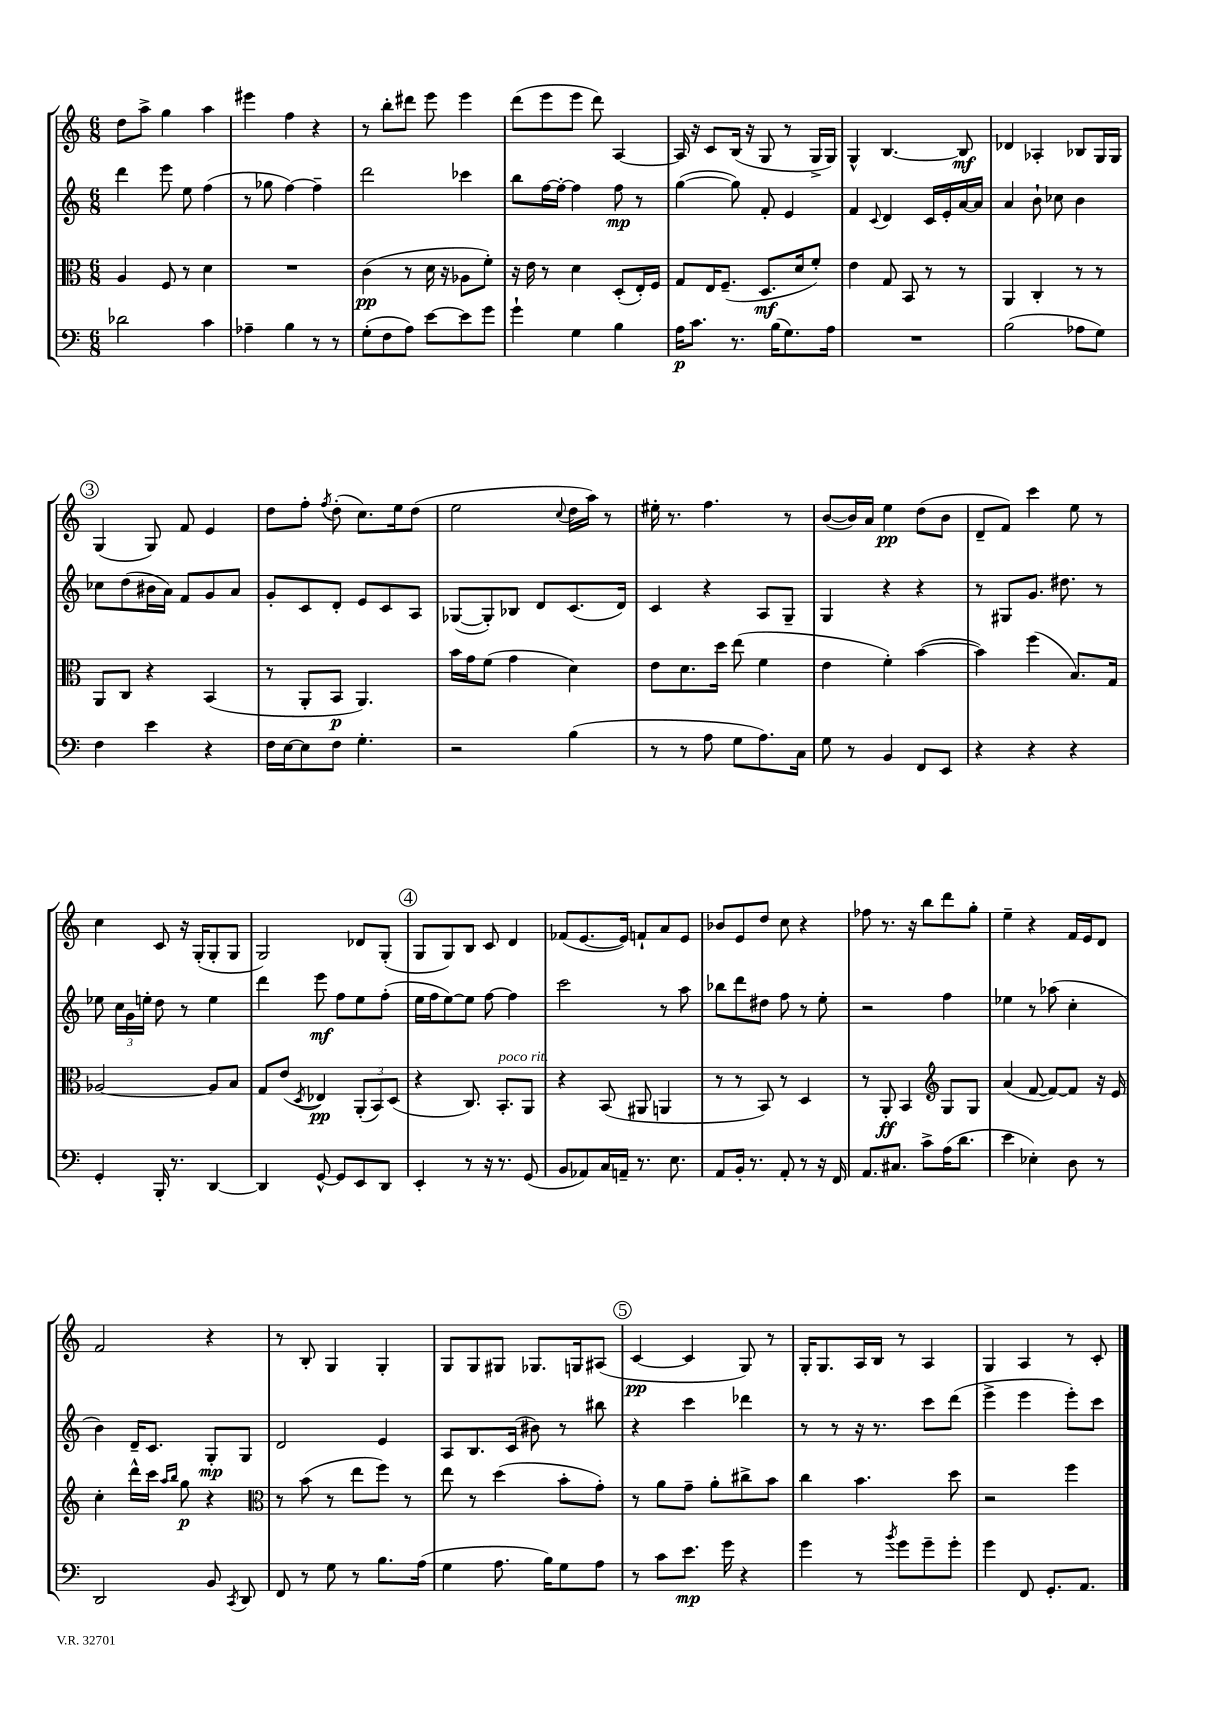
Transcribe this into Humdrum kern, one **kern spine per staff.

**kern	**kern	**kern	**kern
*staff4	*staff3	*staff2	*staff1
*clefF4	*clefC3	*clefG2	*clefG2
*k[]	*k[]	*k[]	*k[]
*M6/8	*M6/8	*M6/8	*M6/8
2d-\	4A/	4ddd\	8dd\L
.	.	.	8aa^\J
.	8F/	8eee\	4gg\
.	8r	8ee\	.
4c\	4d\	(4ff\	4aa\
=	=	=	=
4A-~\	2.r	8r	4eee#\
.	.	8gg-\	.
4B\	.	[4ff\)	4ff\
8r	.	4ff~\]	4r
8r	.	.	.
=	=	=	=
(8G'\L	(4c\	2ddd\	8r
8F\	.	.	8bb'\L
8A\J)	8r	.	8ddd#\J
[8e\L	16d\	.	8eee\
.	16r	.	.
8e\]	8A-\L	4ccc-\	4eee\
8g\J	8f'\J)	.	.
=	=	=	=
4g`\	16r	8bb\L	(8ddd\L
.	16e\	.	.
.	8r	[16ff\L	8eee\
.	.	16ff'\_JJ	.
4G\	4d\	4ff\]	8eee\J
.	.	.	8ddd\)
4B\	(8D'/L	8ff\	[4A/
.	16E'/L)	8r	.
.	16F/JJ	.	.
=	=	=	=
16A\LK	8G/L	([4gg\	16A/]
8.c\J	.	.	16r
.	16E/K	.	8c/L
.	(8.F~/J	.	.
8.r	.	8gg\])	(16B/Jk
.	.	.	16r
.	8.D/L	8f'/	8G/
(16B\LK	.	.	.
8.G\)	.	4e/	8r
.	16d/k	.	.
.	8f'/J)	.	16G^/LL
16A\Jk	.	.	16G/JJ)
=	=	=	=
2.r	4e\	4f/	4G^^/
.	.	8qqc/	.
.	8G/	4d/	[4.B/
.	8BB/	.	.
.	8r	16c/LL	.
.	.	16e'/	.
.	8r	[16a/	8B/]
.	.	16a/]JJ	.
=	=	=	=
(2B\	4AA/	4a/	4d-/
.	4C'/	8b`\	4A-'/
.	.	8cc-\	.
8A-\L	8r	4b\	8B-/L
8G\J)	8r	.	16G/L
.	.	.	16G/JJ
=	=	=	=
4F\	8AA/L	8cc-\L	(4G/
.	8C/J	(8dd\	.
4e\	4r	16b#\L	8G/)
.	.	16a\JJ)	.
.	.	8f/L	8f/
4r	(4BB/	8g/	4e/
.	.	8a/J	.
=	=	=	=
16F\LL	8r	8g'/L	8dd\L
[16E\J	.	.	.
8E\]	8AA'/L	8c/	8ff'\J
.	.	.	8qff/
8F\J	8BB/J	8d'/J	(8dd'\
4.G'\	4.AA/)	8e/L	8.cc\L)
.	.	8c/	.
.	.	.	16ee\k
.	.	8A/J	(8dd\J
=	=	=	=
2r	16b\LL	([8G-/L	2ee\
.	16g\J	.	.
.	(8f\J	8G-'/])	.
.	4g\	8B-/J	.
.	.	8d/L	.
.	.	.	8qqcc/
(4B\	4d\)	(8.c/	16dd\LL
.	.	.	16aa\JJ)
.	.	.	8r
.	.	16d/Jk)	.
=	=	=	=
8r	8e\L	4c/	16ee#'\
.	.	.	8.r
8r	8.d\	.	.
8A\	.	4r	4.ff\
.	16dd\Jk	.	.
8G\L	(8ee\	.	.
8.A\)	4f\	8A/L	.
.	.	8G~/J	8r
16C\Jk	.	.	.
=	=	=	=
8G\	4e\	4G/	([8b/L
8r	.	.	16b/]L)
.	.	.	16a/JJ
4BB/	4f'\)	4r	4ee\
8FF/L	([4b\	4r	(8dd\L
8EE/J	.	.	8b\J
=	=	=	=
4r	4b\])	8r	8d~/L
.	.	8G#/L	8f/J)
4r	(4ff\	8.g/J	4ccc\
.	.	8.dd#\	.
4r	8.B/L)	.	8ee\
.	.	8r	8r
.	16G/Jk	.	.
=	=	=	=
4GG'/	[2A-/	8ee-\	4cc\
.	.	24cc\LL	.
.	.	24g\	.
.	.	24ee'\JJ	.
16BBB'/	.	8dd\	8c/
8.r	.	.	.
.	.	8r	16r
.	.	.	(16G'/LK
[4DD/	8A-/]L	4ee\	8G'/
.	8B/J	.	8G/J
=	=	=	=
4DD/]	8G/L	4ddd\	2G/)
.	(8e/J	.	.
.	8qD/	.	.
[8GG^^/	4E-/)	8eee\	.
8GG/]L	.	8ff\L	.
8EE/	(12AA'/L	8ee\	8d-/L
.	12BB/)	.	.
8DD/J	.	(8ff'\J	(8G'/J
.	(12D/J	.	.
=	=	=	=
4EE'/	4r	16ee\LL	8G/L
.	.	16ff\J	.
.	.	[8ee\)	8G/)
8r	8.C/)	8ee\]J	8B/J
16r	.	[8ff\	8c/
8.r	8.BB'/L	.	.
.	.	4ff\]	4d/
(8GG/	8AA/J	.	.
=	=	=	=
8BB/L	4r	2ccc\	(8f-/L
8AA-/)	.	.	[8.e/
16C/L	(8BB/	.	.
16AA~/JJ	.	.	16e/]Jk)
8.r	8AA#/	.	8f`/L
.	4AA/	8r	8a/
8.E\	.	.	.
.	.	8aa\	8e/J
=	=	=	=
8AA/L	8r	8bb-\L	8b-/L
16BB'/Jk	8r	8ddd\	8e/
8.r	.	.	.
.	8BB/)	8dd#\J	8dd/J
8AA'/	8r	8ff\	8cc\
8r	4D/	8r	4r
16r	.	8ee'\	.
16FF/	.	.	.
=	=	=	=
8.AA/L	8r	2r	8ff-\
.	8AA'/	.	8.r
8.C#/J	.	.	.
.	4BB/	.	.
.	.	.	16r
8c^\L	.	.	8bb\L
*	*clefG2	*	*
(16A\K	8G/L	4ff\	8ddd\
8.d\J	.	.	.
.	8G/J	.	8gg'\J
=	=	=	=
4e\	(4a/	4ee-\	4ee~\
4E-'\)	[8f/	8r	4r
.	8f/_L)	(8aa-\	.
8D\	8f/]J	4cc'\	16f/LL
.	.	.	16e/J
8r	16r	.	8d/J
.	16e/	.	.
=	=	=	=
2DD/	4cc'\	4b\)	2f/
.	16ddd^^\LL	16d~/LK	.
.	16ccc\JJ	8.c/J	.
.	16qqaa/LL	.	.
.	16qqbb/JJ	.	.
.	8gg\	.	.
8BB/	4r	8G'/L	4r
8qCC/	.	.	.
8DD/	.	8G/J	.
=	=	=	=
*	*clefC3	*	*
8FF/	8r	2d/	8r
8r	(8b\	.	8B'/
8G\	8r	.	4G/
8r	8ee\L	.	.
8.B\L	8ff\J)	4e/	4G'/
.	8r	.	.
(16A\Jk	.	.	.
=	=	=	=
4G\	8ee\	8A/L	8G/L
.	8r	8.B/	8G/
8.A\	(4dd\	.	8G#/J
.	.	(16c/Jk	.
.	.	8b#\)	8.G-/L
16B\LK)	.	.	.
8G\	8b'\L	8r	.
.	.	.	16G/k
8A\J	8g'\J)	8bb#\	(8A#/J
=	=	=	=
8r	8r	4r	[4c/
8c\L	8a\L	.	.
8.e\J	8g~\J	4ccc\	4c/]
.	8a'\L	.	.
16g\	.	.	.
4r	8cc#^\	4ddd-\	8G/)
.	8b\J	.	8r
=	=	=	=
4g\	4cc\	8r	16G'/LK
.	.	.	8.G/
.	.	8r	.
8r	4.b\	16r	16A/L
.	.	8.r	16B/JJ
8qb/	.	.	.
8g\L	.	.	8r
8g~\	.	8ccc\L	4A/
8g'\J	8dd\	(8ddd\J	.
=	=	=	=
4g\	2r	4eee^\	4G/
8FF/	.	4eee\	4A/
8.GG'/L	.	.	.
.	4ff\	8eee'\L)	8r
8.AA/J	.	.	.
.	.	8ccc\J	8c'/
==	==	==	==
*-	*-	*-	*-
